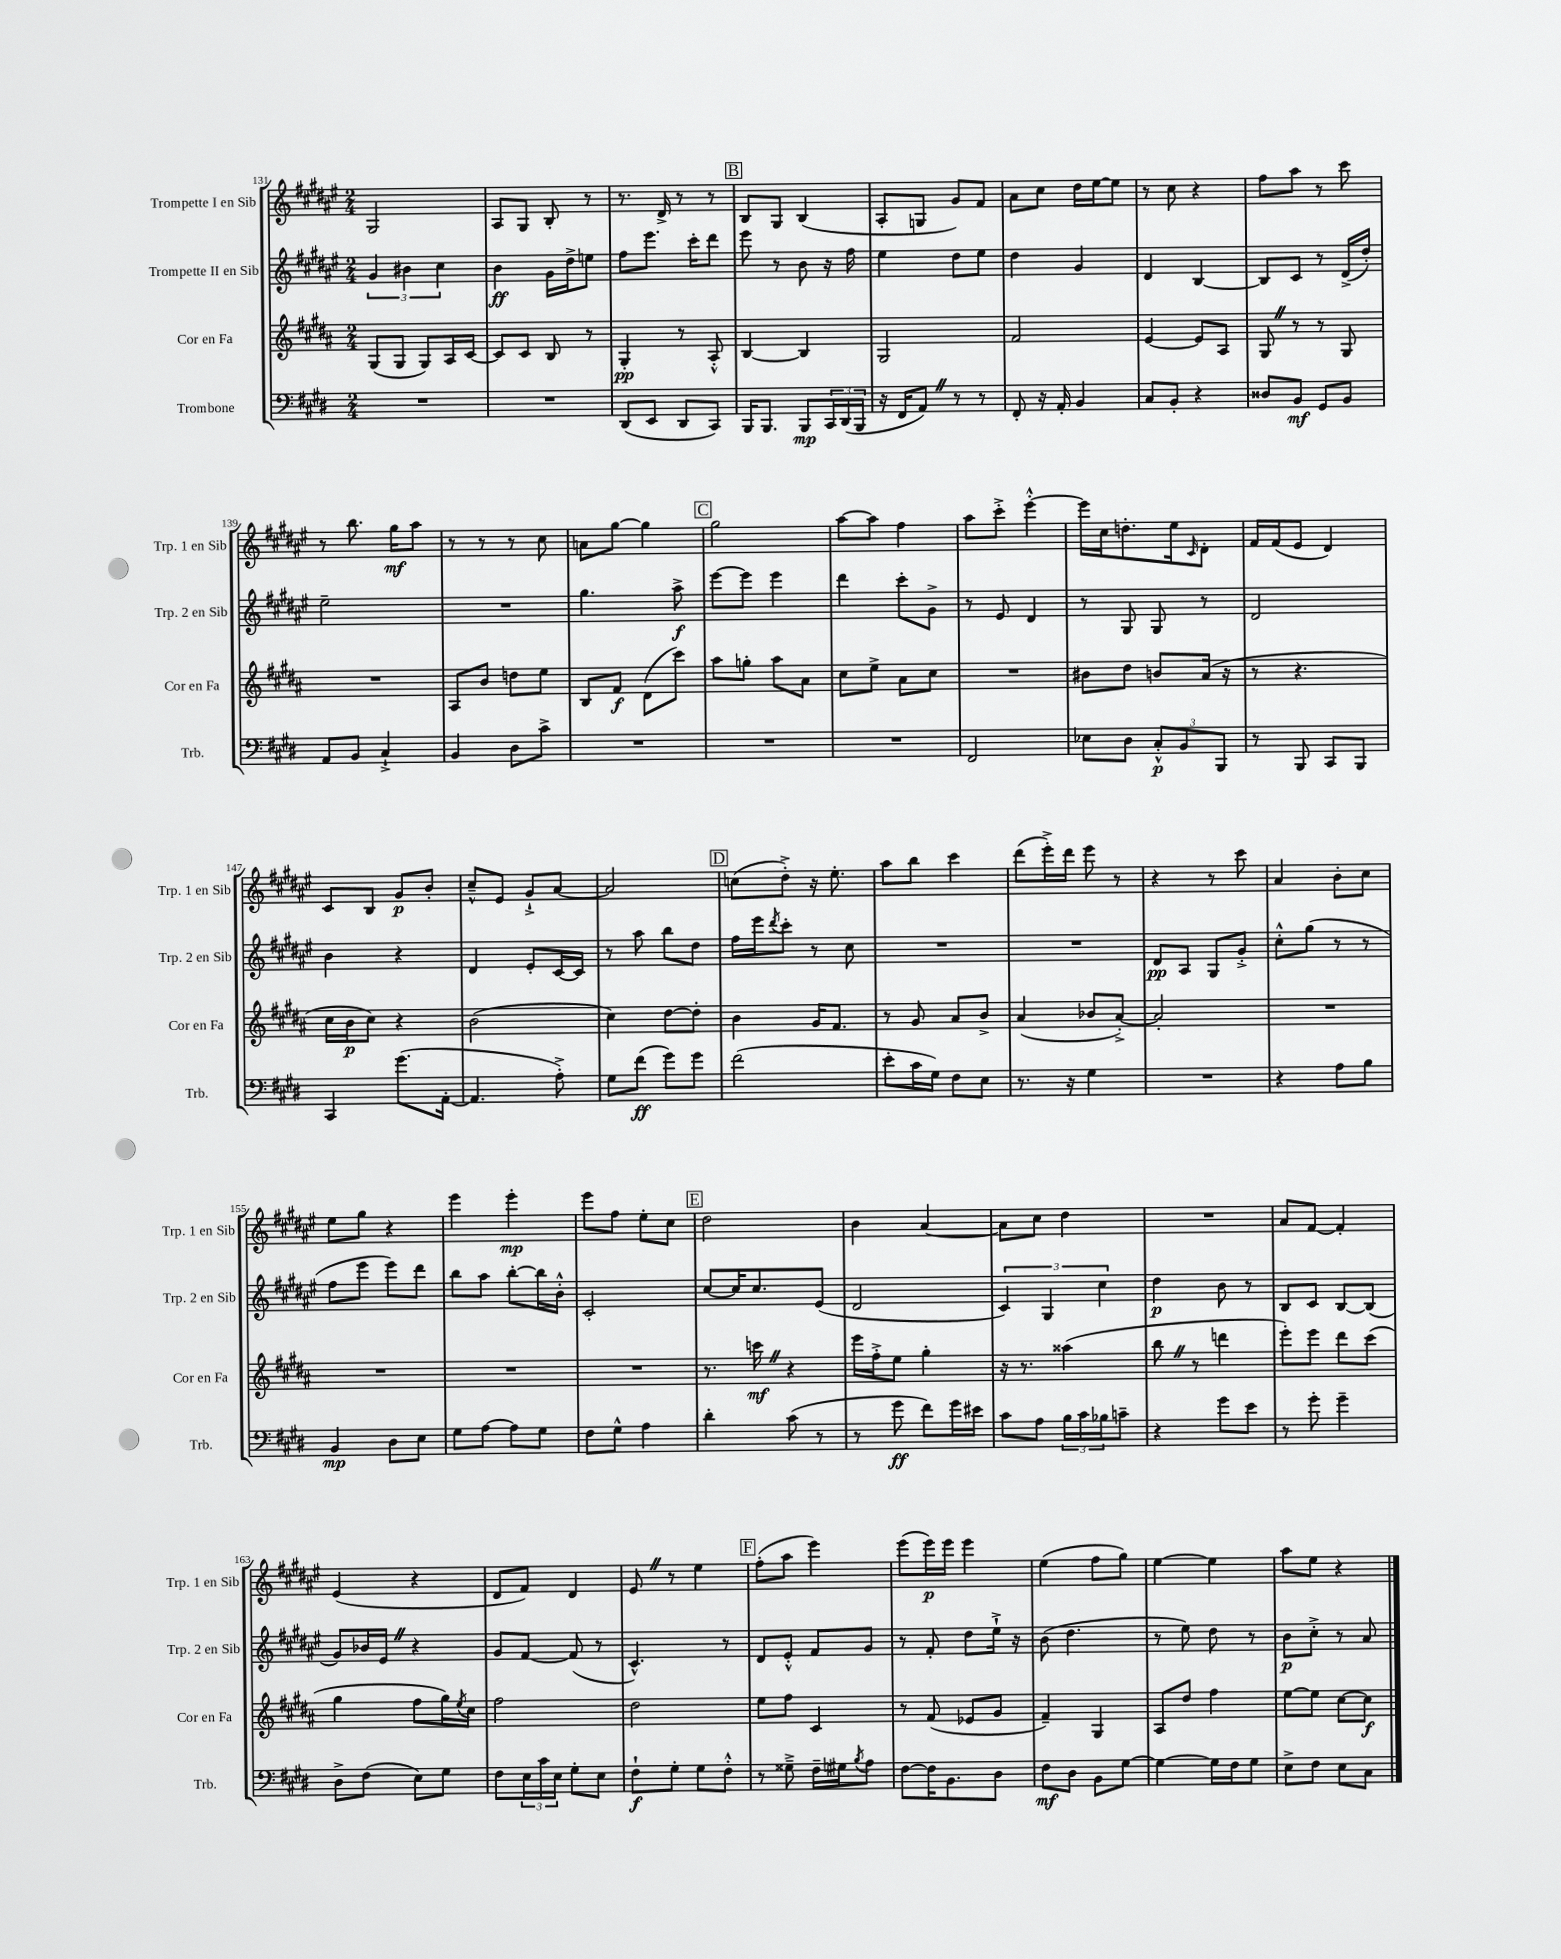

**kern	**dynam	**kern	**dynam	**kern	**dynam	**kern	**dynam
*part4	*part4	*part3	*part3	*part2	*part2	*part1	*part1
*staff4	*staff4	*staff3	*staff3	*staff2	*staff2	*staff1	*staff1
*I"Trombone	*	*I"Cor en Fa	*	*I"Trompette II en Sib	*	*I"Trompette I en Sib	*
*I'Trb.	*	*I'Cor en Fa	*	*I'Trp. 2 en Sib	*	*I'Trp. 1 en Sib	*
*clefF4	*	*clefG2	*	*clefG2	*	*clefG2	*
*k[f#c#g#d#]	*	*k[f#c#g#d#a#]	*	*k[f#c#g#d#a#e#]	*	*k[f#c#g#d#a#e#]	*
*M2/4	*	*M2/4	*	*M2/4	*	*M2/4	*
=131	=131	=131	=131	=131	=131	=131	=131
2r	.	(8G#/L	.	6g#/	.	2G#/	.
.	.	8G#/J	.	.	.	.	.
.	.	.	.	6b#X\	.	.	.
.	.	8G#/L)	.	.	.	.	.
.	.	.	.	6cc#\	.	.	.
.	.	16A#/L	.	.	.	.	.
.	.	[16c#/JJ	.	.	.	.	.
=132	=132	=132	=132	=132	=132	=132	=132
2r	.	8c#/L]	.	4b\	ff	8A#/L	.
.	.	8c#/J	.	.	.	8G#/J	.
.	.	8B/	.	16g#\LL	.	8B'/	.
.	.	.	.	16dd#^\J	.	.	.
.	.	8r	.	8een\J	.	8r	.
=133	=133	=133	=133	=133	=133	=133	=133
(8DD#/L	.	4G#'/	pp	8ff#\L	.	8.r	.
8EE/J	.	.	.	8.eee#\J	.	.	.
.	.	.	.	.	.	16d#^/	.
8DD#/L	.	8r	.	.	.	8r	.
.	.	.	.	16ccc#'\KL	.	.	.
8CC#/J)	.	8A#'^^/	.	8ddd#\J	.	8r	.
!!LO:REH:place=s1:t=B
=134	=134	=134	=134	=134	=134	=134	=134
16BBB/KL	.	[4B/	.	8eee#\	.	8B/L	.
8.BBB/J	.	.	.	.	.	.	.
.	.	.	.	8r	.	8G#/J	.
8BBB/L	mp	4B/]	.	8b\	.	(4B/	.
24CC#/L	.	.	.	16r	.	.	.
(24DD#/	.	.	.	.	.	.	.
.	.	.	.	16ff#\	.	.	.
24BBB/JJ	.	.	.	.	.	.	.
=135	=135	=135	=135	=135	=135	=135	=135
16r	.	2G#/	.	4ee#\	.	8A#'/L	.
16FF#/KL	.	.	.	.	.	.	.
8AAZ/J)	.	.	.	.	.	8Gn/J	.
8r	.	.	.	8dd#\L	.	8g#/L)	.
8r	.	.	.	8ee#\J	.	8f#/J	.
=136	=136	=136	=136	=136	=136	=136	=136
8FF#'/	.	2f#/	.	4dd#\	.	8a#\L	.
16r	.	.	.	.	.	8cc#\J	.
16AA'/	.	.	.	.	.	.	.
4BB/	.	.	.	4g#/	.	16dd#\LL	.
.	.	.	.	.	.	[16ee#\J	.
.	.	.	.	.	.	8ee#\J]	.
=137	=137	=137	=137	=137	=137	=137	=137
8C#/L	.	[4e/	.	4d#/	.	8r	.
8BB'/J	.	.	.	.	.	8cc#\	.
4r	.	8e/L]	.	[4B/	.	4r	.
.	.	8A#/J	.	.	.	.	.
=138	=138	=138	=138	=138	=138	=138	=138
8D##X/L	.	8G#Z/	.	8B/L]	.	8ff#\L	.
8BB/J	mf	8r	.	8c#/J	.	8aa#\J	.
8GG#/L	.	8r	.	8r	.	8r	.
8BB/J	.	8G#/	.	(16d#^/LL	.	8ccc#\	.
.	.	.	.	16dd#'/JJ)	.	.	.
!!LO:LB:g=z
=139	=139	=139	=139	=139	=139	=139	=139
8AA/L	.	2r	.	2ee#~\	.	8r	.
8BB/J	.	.	.	.	.	8.bb\	.
4C#`^/	.	.	.	.	.	.	.
.	.	.	.	.	.	16gg#\KL	mf
.	.	.	.	.	.	8aa#\J	.
=140	=140	=140	=140	=140	=140	=140	=140
4BB/	.	8A#/L	.	2r	.	8r	.
.	.	8b/J	.	.	.	8r	.
8D#\L	.	8ddn\L	.	.	.	8r	.
8c#^\J	.	8ee\J	.	.	.	8cc#\	.
=141	=141	=141	=141	=141	=141	=141	=141
2r	.	8B/L	.	4.gg#\	.	8an\L	.
.	.	8f#/J	f	.	.	[8gg#\J	.
.	.	(8d#\L	.	.	.	4gg#\]	.
.	.	8ccc#\J)	.	8aa#^\	f	.	.
!!LO:REH:place=s1:t=C
=142	=142	=142	=142	=142	=142	=142	=142
2r	.	8aa#\L	.	[8eee#\L	.	2gg#\	.
.	.	8ggn'\J	.	8eee#\J]	.	.	.
.	.	8aa#\L	.	4eee#\	.	.	.
.	.	8a#\J	.	.	.	.	.
=143	=143	=143	=143	=143	=143	=143	=143
2r	.	8cc#\L	.	4ddd#\	.	[8aa#\L	.
.	.	8ee^\J	.	.	.	8aa#\J]	.
.	.	8a#\L	.	8ccc#'\L	.	4ff#\	.
.	.	8cc#\J	.	8g#^\J	.	.	.
=144	=144	=144	=144	=144	=144	=144	=144
2FF#/	.	2r	.	8r	.	8aa#\L	.
.	.	.	.	8e#/	.	8ccc#'^\J	.
.	.	.	.	4d#/	.	[4eee#'^^\	.
=145	=145	=145	=145	=145	=145	=145	=145
8E-X\L	.	8b#X\L	.	8r	.	16eee#\LL]	.
.	.	.	.	.	.	16cc#\J	.
8D#\J	.	8dd#\J	.	8G#/	.	8.ddn'\	.
12C#'^^/L	p	8bn/L	.	8G#/	.	.	.
.	.	.	.	.	.	16ee#\k	.
12BB/	.	.	.	.	.	.	.
.	.	.	.	.	.	16qqc#/	.
.	.	(16a#/Jk	.	8r	.	8d#'\J	.
12BBB/J	.	.	.	.	.	.	.
.	.	16r	.	.	.	.	.
=146	=146	=146	=146	=146	=146	=146	=146
8r	.	8r	.	2d#/	.	16f#/LL	.
.	.	.	.	.	.	(16f#/J	.
8BBB/	.	4.r	.	.	.	8e#/J	.
8CC#/L	.	.	.	.	.	4d#/)	.
8BBB/J	.	.	.	.	.	.	.
!!LO:LB:g=z
=147	=147	=147	=147	=147	=147	=147	=147
4CC#/	.	16cc#\LL	.	4b\	.	8c#/L	.
.	.	16b\J	p	.	.	.	.
.	.	8cc#\J)	.	.	.	8B/J	.
(8.g#\L	.	4r	.	4r	.	8g#/L	p
.	.	.	.	.	.	8b'/J	.
[16AA'\Jk	.	.	.	.	.	.	.
=148	=148	=148	=148	=148	=148	=148	=148
4.AA/]	.	(2b\	.	4d#/	.	8cc#~^^/L	.
.	.	.	.	.	.	8e#/J	.
.	.	.	.	8e#'/L	.	8g#`^/L	.
8A'^\)	.	.	.	[16c#/L	.	[8a#/J	.
.	.	.	.	16c#/JJ]	.	.	.
=149	=149	=149	=149	=149	=149	=149	=149
8G#\L	.	4cc#\)	.	8r	.	2a#/]	.
(8f#\J	ff	.	.	8aa#\	.	.	.
8g#\L)	.	[8dd#\L	.	8bb\L	.	.	.
8g#\J	.	8dd#'\J]	.	8dd#\J	.	.	.
!!LO:REH:place=s1:t=D
=150	=150	=150	=150	=150	=150	=150	=150
(2f#\	.	4b\	.	16ff#\LL	.	(8ccn\L	.
.	.	.	.	16eee#\J	.	.	.
.	.	.	.	8qddd#/	.	.	.
.	.	.	.	8ccc#'\J	.	8dd#'^\J)	.
.	.	16g#/KL	.	8r	.	16r	.
.	.	8.f#/J	.	.	.	8.ee#'\	.
.	.	.	.	8cc#\	.	.	.
=151	=151	=151	=151	=151	=151	=151	=151
8e'\L	.	8r	.	2r	.	8aa#\L	.
16c#\L	.	8g#/	.	.	.	8bb\J	.
16G#\JJ)	.	.	.	.	.	.	.
8F#\L	.	8a#/L	.	.	.	4ccc#\	.
8E\J	.	8b^/J	.	.	.	.	.
=152	=152	=152	=152	=152	=152	=152	=152
8.r	.	(4a#/	.	2r	.	(8ddd#\L	.
.	.	.	.	.	.	16eee#'^\L)	.
16r	.	.	.	.	.	16ddd#\JJ	.
4G#\	.	8b-X/L	.	.	.	8eee#\	.
.	.	[8a#'^/J)	.	.	.	8r	.
=153	=153	=153	=153	=153	=153	=153	=153
2r	.	2a#'/]	.	8d#/L	pp	4r	.
.	.	.	.	8A#/J	.	.	.
.	.	.	.	8G#/L	.	8r	.
.	.	.	.	8g#'^/J	.	8ccc#\	.
=154	=154	=154	=154	=154	=154	=154	=154
4r	.	2r	.	8cc#'^^\L	.	4a#/	.
.	.	.	.	(8gg#\J	.	.	.
8A\L	.	.	.	8r	.	8b'\L	.
8B\J	.	.	.	8r	.	8cc#\J	.
!!LO:LB:g=z
=155	=155	=155	=155	=155	=155	=155	=155
4BB/	mp	2r	.	8ff#\L	.	8ee#\L	.
.	.	.	.	8eee#\J	.	8gg#\J	.
8D#\L	.	.	.	8eee#\L)	.	4r	.
8E\J	.	.	.	8ddd#\J	.	.	.
=156	=156	=156	=156	=156	=156	=156	=156
8G#\L	.	2r	.	8bb\L	.	4eee#\	.
[8A\J	.	.	.	8aa#\J	.	.	.
8A\L]	.	.	.	[8bb'\L	.	4eee#'\	mp
8G#\J	.	.	.	16bb\L]	.	.	.
.	.	.	.	16b'^^\JJ	.	.	.
=157	=157	=157	=157	=157	=157	=157	=157
8F#\L	.	2r	.	2c#'/	.	8eee#\L	.
8G#^^\J	.	.	.	.	.	8ff#\J	.
4A\	.	.	.	.	.	8ee#'\L	.
.	.	.	.	.	.	8cc#\J	.
!!LO:REH:place=s1:t=E
=158	=158	=158	=158	=158	=158	=158	=158
4d#'\	.	8.r	.	[8cc#/L	.	2dd#\	.
.	.	.	.	16cc#/K]	.	.	.
.	.	16cccnZ\	mf	8.cc#/	.	.	.
(8c#\	.	4r	.	.	.	.	.
8r	.	.	.	(8e#/J	.	.	.
=159	=159	=159	=159	=159	=159	=159	=159
8r	.	16eee\LL	.	2d#/	.	4b\	.
.	.	16ff#'^\J	.	.	.	.	.
8g#\	ff	8ee\J	.	.	.	.	.
8f#\L)	.	4gg#'\	.	.	.	[4a#/	.
16g#\L	.	.	.	.	.	.	.
16e#X\JJ	.	.	.	.	.	.	.
=160	=160	=160	=160	=160	=160	=160	=160
8c#\L	.	16r	.	6c#/)	.	8a#\L]	.
.	.	8.r	.	.	.	.	.
8A\J	.	.	.	.	.	8cc#\J	.
.	.	.	.	6G#/	.	.	.
24B\LL	.	(4aa##X\	.	.	.	4dd#\	.
24c#\	.	.	.	.	.	.	.
24B-X\J	.	.	.	6cc#\	.	.	.
8cn~\J	.	.	.	.	.	.	.
=161	=161	=161	=161	=161	=161	=161	=161
4r	.	8bbZ\	.	4dd#\	p	2r	.
.	.	8r	.	.	.	.	.
8g#\L	.	4dddn\	.	8b\	.	.	.
8e\J	.	.	.	8r	.	.	.
=162	=162	=162	=162	=162	=162	=162	=162
8r	.	8eee'\L)	.	8B/L	.	8a#/L	.
8g#'\	.	8eee\J	.	8c#/J	.	[8f#/J	.
4g#~\	.	8ddd#\L	.	[8B/L	.	4f#'/]	.
.	.	(8ccc#\J	.	(8B/J]	.	.	.
!!LO:LB:g=z
=163	=163	=163	=163	=163	=163	=163	=163
8D#^\L	.	4gg#\	.	8g#/L)	.	(4e#/	.
(8F#\J	.	.	.	16b-X/L	.	.	.
.	.	.	.	16e#Z/JJ	.	.	.
8E\L)	.	8ff#\L	.	4r	.	4r	.
8G#\J	.	16gg#\L)	.	.	.	.	.
.	.	8qee/	.	.	.	.	.
.	.	16cc#\JJ	.	.	.	.	.
=164	=164	=164	=164	=164	=164	=164	=164
8F#\L	.	2ff#\	.	8g#/L	.	8d#/L	.
24E\L	.	.	.	[8f#/J	.	8f#/J)	.
24c#\	.	.	.	.	.	.	.
24E\JJ	.	.	.	.	.	.	.
8G#'\L	.	.	.	(8f#/]	.	4d#/	.
8E\J	.	.	.	8r	.	.	.
=165	=165	=165	=165	=165	=165	=165	=165
8F#`\L	f	2dd#\	.	4.c#^^/)	.	8e#Z/	.
8G#'\J	.	.	.	.	.	8r	.
8G#\L	.	.	.	.	.	4ee#\	.
8F#'^^\J	.	.	.	8r	.	.	.
!!LO:REH:place=s1:t=F
=166	=166	=166	=166	=166	=166	=166	=166
8r	.	8ee\L	.	8d#/L	.	(8ff#'\L	.
8G##X~^\	.	8ff#\J	.	8e#'^^/J	.	8aa#\J	.
16F#~\LL	.	4c#/	.	8f#/L	.	4eee#\)	.
16G#X\J	.	.	.	.	.	.	.
8qB/	.	.	.	.	.	.	.
8A\J	.	.	.	8g#/J	.	.	.
=167	=167	=167	=167	=167	=167	=167	=167
[8F#\L	.	8r	.	8r	.	(8eee#\L	.
16F#\K]	.	(8f#/	.	8f#'/	.	16eee#\L)	p
8.BB\	.	.	.	.	.	16eee#\JJ	.
.	.	8e-X/L	.	8dd#\L	.	4eee#\	.
8D#\J	.	8g#/J	.	16ee#`^\Jk	.	.	.
.	.	.	.	16r	.	.	.
=168	=168	=168	=168	=168	=168	=168	=168
8F#\L	mf	4f#~/)	.	(8b\	.	(4ee#\	.
8D#\J	.	.	.	4.dd#\	.	.	.
8BB\L	.	4G#/	.	.	.	8ff#\L	.
[8G#\J	.	.	.	.	.	8gg#\J)	.
=169	=169	=169	=169	=169	=169	=169	=169
4G#\_	.	8A#/L	.	8r	.	[4ee#\	.
.	.	8dd#/J	.	8ee#\)	.	.	.
16G#\LL]	.	4ff#\	.	8dd#\	.	4ee#\]	.
16F#\J	.	.	.	.	.	.	.
8G#\J	.	.	.	8r	.	.	.
=170	=170	=170	=170	=170	=170	=170	=170
8E^\L	.	[8ee\L	.	8b\L	p	8aa#\L	.
8F#\J	.	8ee\J]	.	8cc#'^\J	.	8ee#\J	.
8E\L	.	[8cc#\L	.	8r	.	4r	.
8C#\J	.	8cc#\J]	f	8a#/	.	.	.
==	==	==	==	==	==	==	==
*-	*-	*-	*-	*-	*-	*-	*-
